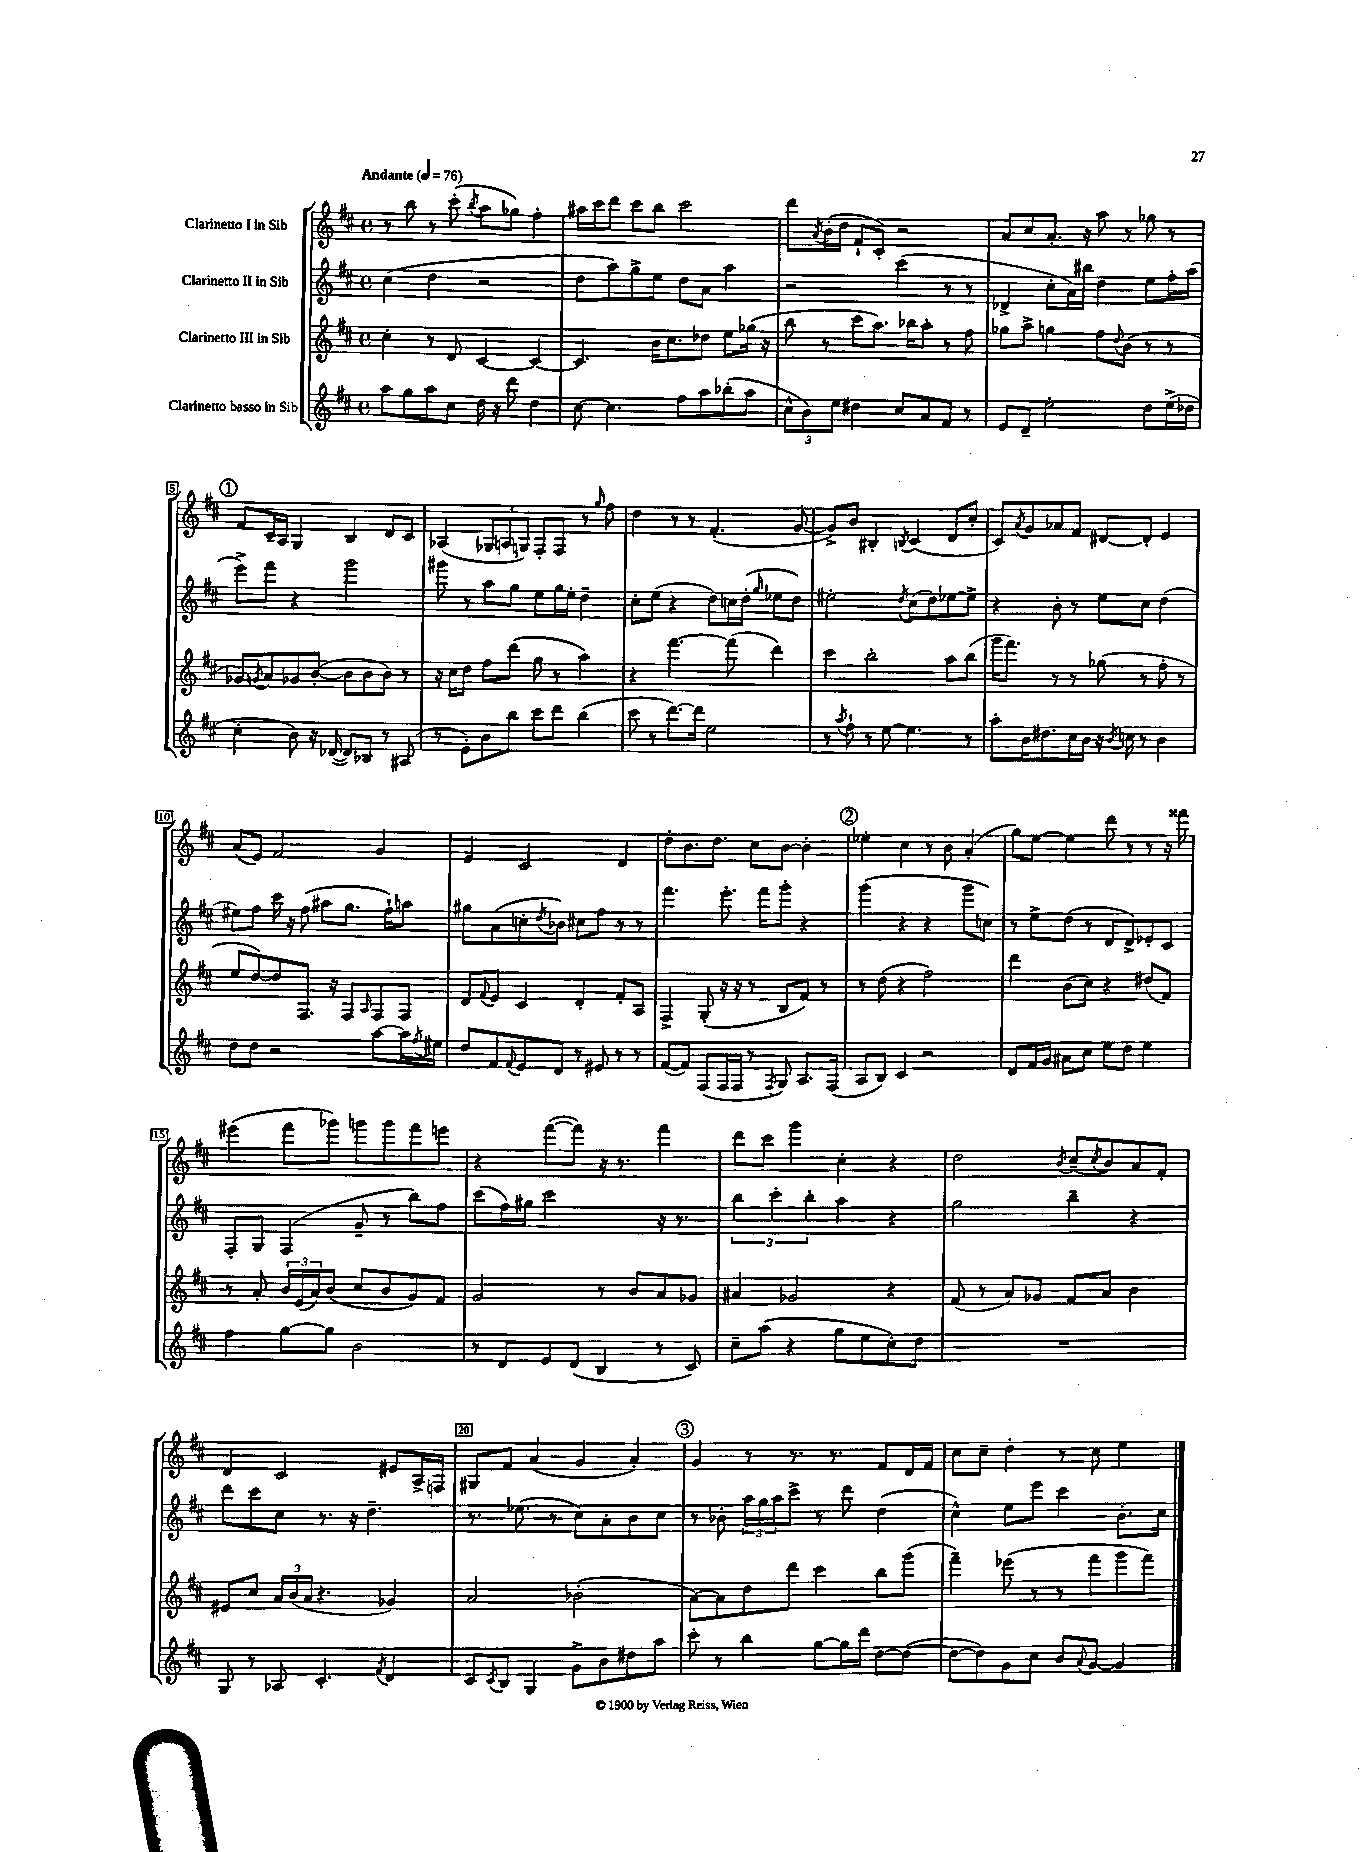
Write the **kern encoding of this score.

**kern	**kern	**kern	**kern
*staff4	*staff3	*staff2	*staff1
*clefG2	*clefG2	*clefG2	*clefG2
*k[f#c#]	*k[f#c#]	*k[f#c#]	*k[f#c#]
*M4/4	*M4/4	*M4/4	*M4/4
*met(c)	*met(c)	*met(c)	*met(c)
*MM76	*MM76	*MM76	*MM76
8aa	4cc#'	(4cc#	8r
8gg	.	.	8bb
8aa	8r	4dd	8r
8cc#	8d	.	(8ccc#'
.	.	.	8qbb
16dd	[4c#	2r	8aa
16r	.	.	.
8ddd	.	.	8gg-)
4dd	4c#_	.	4ff#'
=	=	=	=
[8cc#	4.c#]	8dd	16aa#
.	.	.	16ccc#
4.cc#]	.	8aa)	8ddd
.	.	8gg^	8ccc#
.	16b	8ee	8bb
.	8.cc#	.	.
8ff#	.	8dd	2ccc#
8aa	8dd-	8a	.
(8bb-'	8ee	4aa	.
8aa	(16gg-	.	.
.	16r	.	.
=	=	=	=
12cc#^^	8bb	2r	8ddd
12b)	.	.	.
.	.	.	8qa
.	8r	.	(16b'
12ee	.	.	.
.	.	.	16dd
4dd#	8ccc#	.	8f#`
.	8.aa)	.	8c#')
8cc#	.	(4ccc#	2r
.	16bb-	.	.
8a	8aa'	.	.
8f#	8r	8r	.
8r	8ff#	8r	.
=	=	=	=
8e	8gg-	4d-^	8a
8d~	8aa^	.	8cc#
2ee'	4gg	8cc#'	8.a'
.	.	16a)	.
.	.	16bb#	16r
.	8ff#	4dd	8aa
.	8qqdd	.	.
.	(8b	.	8r
8dd	8r	8ee	8gg-
(16ee^	8r	16ff#'	8r
16dd-	.	(16aa	.
=	=	=	=
4cc#'	8g-)	8eee^)	8f#
.	8qg	.	.
.	8a	8fff#	16c#~
.	.	.	16A
8b)	8g-	4r	4G
16r	([8b'	.	.
([16d-	.	.	.
8d-])	8b]	2ggg	4B
8B-	8b	.	.
8r	8b)	.	8d
(8A#	8r	.	8c#
=	=	=	=
8r	16r	8ggg#	(4A-
.	16cc#	.	.
8e')	8dd	8r	.
8b	8ff#	8aa	12G-
.	.	.	12A
8bb	(8ddd	8gg	.
.	.	.	12G)
8ccc#	8gg	8ee	8F#'
8ddd	8r	16gg	8F#
.	.	16ee'	.
(4bb	4aa)	4dd~	8r
.	.	.	16qqgg
.	.	.	8ff#
=	=	=	=
8ccc#	4r	8cc#'	4dd
8r	.	(8ee	.
[8.ddd)	[4.fff#	4r	8r
.	.	.	8r
16ddd]	.	.	.
2ee	.	8dd)	(4.f#'
.	(8fff#]	16cc	.
.	.	(16dd'	.
.	.	16qqgg	.
.	4ddd)	8ee-	.
.	.	8dd)	[8g
=	=	=	=
8r	4ccc#	2ee#'	8g^])
8qaa	.	.	.
8ff#`	.	.	8b
8r	2bb'	.	4B#'
[8ee	.	.	.
.	.	8qdd	8qB
4.ee]	.	(8cc#	(4c#
.	.	8dd)	.
.	8aa	[8ee-	8d
8r	(8bb	8ee-^]	8cc#'
=	=	=	=
8aa'	16ggg	4r	8c#)
.	8.fff#)	.	.
.	.	.	8qa
16b	.	.	8g
8.dd#	.	.	.
.	8r	8b'	8a-
16cc#	8r	8r	8f#
16b	.	.	.
16r	(8gg-	8ee	[8d#
8qb	.	.	.
16cc	.	.	.
8r	8r	8cc#	8d#']
4b	8ff#'	(4dd	4e
.	8r	.	.
=	=	=	=
8dd	8ee	8ee#)	(8a
8dd	[8dd)	8ff#	8e)
2r	8dd]	16ccc#	2f#
.	.	16r	.
.	8.F#	(8ff#	.
.	.	8aa#	.
.	16r	.	.
.	8F#	8.gg	.
.	16qqA	.	.
[8aa	8F#	.	4g
.	.	16ff#`)	.
16aa]	8F#	8aa	.
8qff#	.	.	.
16ee#	.	.	.
=	=	=	=
8dd	8d	8gg#	4e
.	8qqf#	.	.
8f#	8e	(8a	.
8qqf#	.	.	.
8e	4c#	8cc'	2c#
.	.	8qdd	.
8d	.	8b-)	.
8r	4d'	8cc#	.
8e#	.	8ff#	.
8r	8f#'	8r	4d
8r	8A	8r	.
=	=	=	=
([8f#	4F#^	4.fff#	8dd'
8f#])	.	.	8.b
(8F#	(8G'	.	.
.	.	.	8.dd
16F#	16r	8.eee'	.
16F#	16r	.	.
8r	8r	.	8cc#
.	.	16fff#	.
8qF#	.	.	.
8G)	8B	8ggg'	[8b
8.A	8f#)	4r	4b']
.	8r	.	.
(16F#	.	.	.
=	=	=	=
8A	8r	(4ggg	4ee-'
8B)	(8dd	.	.
4c#	4r	4r	4cc#
2r	2ff#)	4r	8r
.	.	.	8b
.	.	8ggg	(4a'
.	.	8cc)	.
=	=	=	=
8d	4ddd	8r	8gg)
16f#	.	8ee^	[8ee
16g	.	.	.
8a#	(8b	(8dd	4ee]
8cc#	8cc#)	8r	.
8ee	4r	8d	8ddd
8dd	.	8d^)	8r
4ee	(8dd#	8e-'	8r
.	8f#)	8c#	16r
.	.	.	16fff##
=	=	=	=
4ff#	8r	8F#'	(4eee#
.	8a'	8G	.
[8gg	24b	(4F#	8fff#
.	(24e	.	.
.	24a)	.	.
8gg]	(8b	.	8ggg-)
2b	8cc#	8g~	8ggg
.	8b	8r	8ggg
.	8g)	8bb)	8fff#
.	8f#	8ff#	8eee
=	=	=	=
8r	2g	(8ccc#	4r
8d	.	16ff#)	.
.	.	16gg#	.
8e	.	2ccc#	([8fff#
(8d	.	.	8fff#])
4B	8r	.	16r
.	.	.	8.r
.	8b	.	.
8r	8a	16r	4fff#
.	.	8.r	.
8c#)	8g-	.	.
=	=	=	=
8cc#~	4a#	6bb	8ddd
(8aa	.	.	8ccc#
.	.	6ccc#'	.
4r	2g-	.	4ggg
.	.	6bb'	.
8gg	.	4aa	4cc#'
8ee	.	.	.
8cc#')	4r	4r	4r
8dd	.	.	.
=	=	=	=
1r	(8f#	2gg	2dd
.	8r	.	.
.	8a)	.	.
.	8g-	.	.
.	.	.	8qb
.	8f#	4bb~	(8cc#~
.	.	.	8qcc#
.	8a	.	8b)
.	4b	4r	8a
.	.	.	8f#'
=	=	=	=
8G	8e#	8ddd	4d
8r	8cc#	8ccc#	.
8A-	24a	8cc#	2c#
.	(24b	.	.
.	24a	.	.
4.c#'	4.r	8.r	.
.	.	16r	.
.	.	4.dd~	.
8qf#	.	.	.
4d	4g-)	.	8e#
.	.	.	16A^
.	.	.	16F
=	=	=	=
8c#	2a	8.r	8G#
8qc#	.	.	.
8B	.	.	8f#
.	.	(8.ee-	.
4G	.	.	(4a
.	.	8r	.
8g^	(2b-'	8cc#)	4g
8b	.	8a'	.
8dd#	.	8b	4a')
8aa	.	8cc#	.
=	=	=	=
8ccc#'	[8a)	8r	4g
8r	8a]	8b-'	.
4bb	8dd	24aa	8r
.	.	24gg	.
.	.	24aa	.
.	8ddd	8ccc#^	8.r
[8gg	4ccc#	8r	.
.	.	.	8.r
16gg]	.	8ddd	.
16ddd	.	.	.
[8dd	8bb	(4dd	8f#
(8dd_	(8ggg	.	16d
.	.	.	16f#
=	=	=	=
8dd_	4fff#~)	4cc#^^)	8cc#
8dd])	.	.	8cc#~
8g	(8eee-	8ee	4dd'
8cc#	8r	8eee	.
8b	8r	4ccc#	8r
8qqa	.	.	.
[8g	8fff#	.	8cc#
4g]	8ggg	8.b'	4ee
.	8fff#)	.	.
.	.	16cc#	.
==	==	==	==
*-	*-	*-	*-
